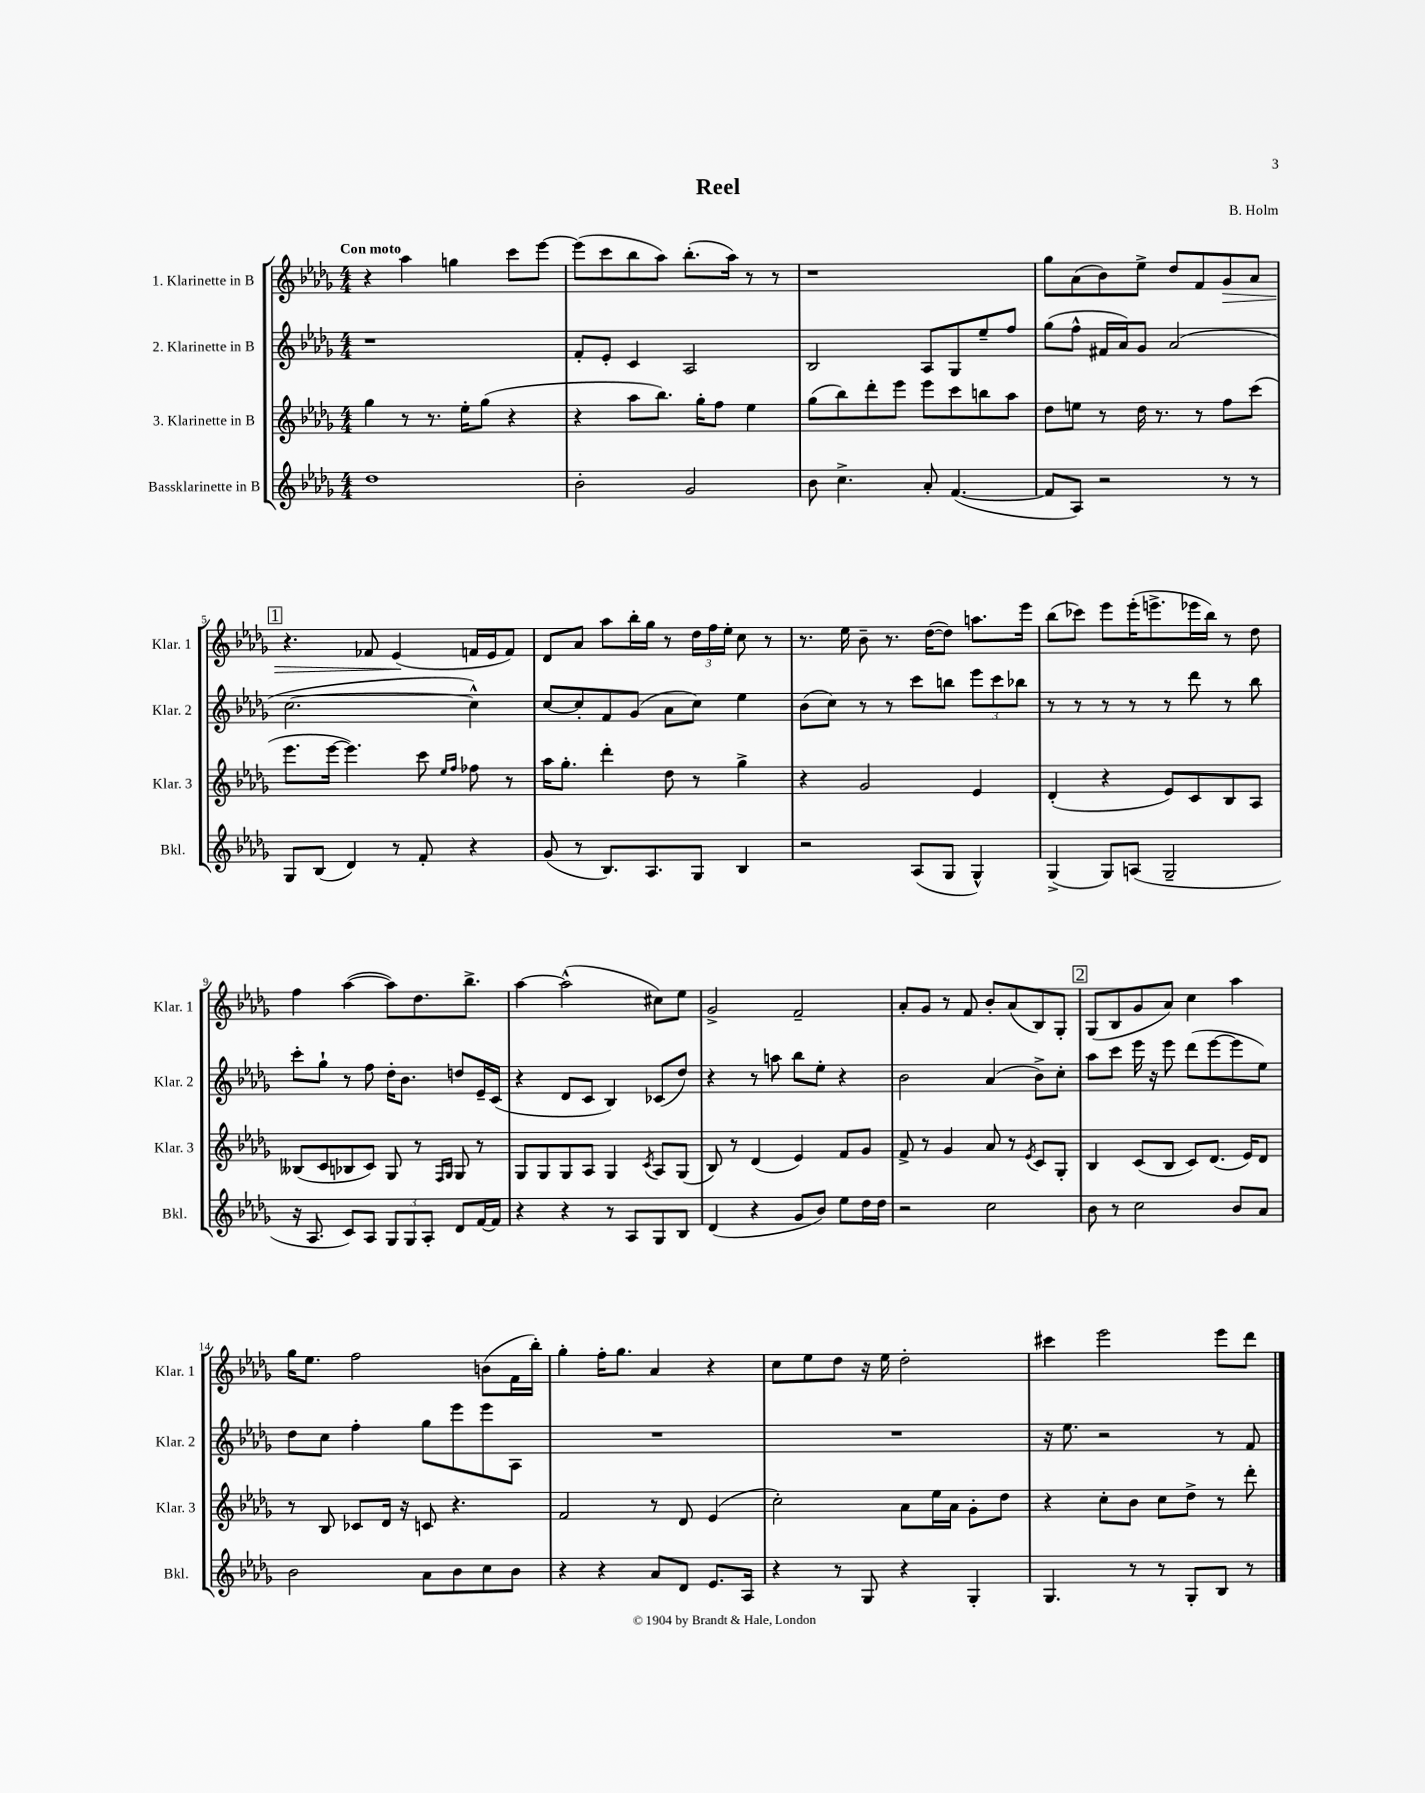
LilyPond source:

\header { title = "Reel" composer = "B. Holm" }
<<
\new StaffGroup <<
\new Staff = "s0" \with { instrumentName = "1. Klarinette in B" shortInstrumentName = "Klar. 1" } {
    \clef treble \key des \major \numericTimeSignature \time 4/4 \tempo "Con moto"
    r4 aes''4 g''4 c'''8 ees'''8~ |
    ees'''8( c'''8 bes''8 aes''8) bes''8.-.( aes''16) r8 r8 |
    r1 |
    ges''8 aes'8( bes'8) ees''8-> des''8 f'8 ges'8\> aes'8 |
    \mark \markup { \box "1" } r4. fes'8 ees'4\!( f'16 ees'16 f'8) |
    des'8 aes'8 aes''8 bes''16-. ges''16 r8 \tuplet 3/2 { des''16 f''16 ees''16-. } c''8 r8 |
    r8. ees''16 bes'8-- r8. des''16~( des''8) a''8. ees'''16 |
    bes''8( ces'''8) ees'''8 ees'''16-.( e'''8.-> ees'''16 bes''16) r8 des''8 |
    f''4 aes''4~( aes''8) des''8. bes''8.-> |
    aes''4~ aes''2-^( cis''8) ees''8 |
    ges'2-> f'2-- |
    aes'8-. ges'8 r8 f'8 bes'8-. aes'8( bes8) ges8-. |
    \mark \markup { \box "2" } ges8( bes8 ges'8 aes'8) c''4 aes''4 |
    ges''16 ees''8. f''2 b'8( f'16 bes''16-.) |
    ges''4-. f''16-. ges''8. aes'4 r4 |
    c''8 ees''8 des''8 r16 ees''16 des''2-. |
    cis'''4 ees'''2 ees'''8 des'''8 \bar "|." |
}
\new Staff = "s1" \with { instrumentName = "2. Klarinette in B" shortInstrumentName = "Klar. 2" } {
    \clef treble \key des \major \numericTimeSignature \time 4/4
    r1 |
    f'8-. ees'8-. c'4 aes2 |
    bes2 aes8 ges8 ees''8-- f''8 |
    ges''8( f''8-^ fis'16 aes'16) ges'8 aes'2( |
    \mark \markup { \box "1" } c''2.~ c''4-^) |
    c''8~ c''8-. f'8 ges'8( aes'8 c''8) ees''4 |
    bes'8( c''8) r8 r8 c'''8 b''8 \tuplet 3/2 { ees'''8 c'''8 bes''8 } |
    r8 r8 r8 r8 r8 des'''8 r8 bes''8 |
    c'''8-. ges''8-! r8 f''8 des''16-. bes'8. d''8 ees'16-- c'16( |
    r4 des'8 c'8 bes4) ces'8( des''8) |
    r4 r8 a''8 bes''8 ees''8-. r4 |
    bes'2 aes'4( bes'8->) c''8-. |
    \mark \markup { \box "2" } aes''8 c'''8 ees'''16 r16 ees'''8 des'''8( ees'''8~ ees'''8 ees''8) |
    des''8 c''8 f''4-. ges''8 ees'''8 ees'''8 aes8 |
    R1 |
    R1 |
    r16 ees''8. r2 r8 f'8 \bar "|." |
}
\new Staff = "s2" \with { instrumentName = "3. Klarinette in B" shortInstrumentName = "Klar. 3" } {
    \clef treble \key des \major \numericTimeSignature \time 4/4
    ges''4 r8 r8. ees''16-. ges''8( r4 |
    r4 aes''8 bes''8.) ges''16-. f''8 ees''4 |
    ges''8( bes''8) des'''8-. ees'''8 ees'''8 c'''8 b''8 aes''8 |
    des''8 e''8 r8 des''16 r8. r8 f''8 c'''8( |
    \mark \markup { \box "1" } ees'''8. ees'''16~ ees'''4.) c'''8 \grace { ees''16 f''16 } fes''8 r8 |
    aes''16 ges''8.-. des'''4-. des''8 r8 ges''4-> |
    r4 ges'2 ees'4 |
    des'4-.( r4 ees'8) c'8 bes8 aes8 |
    beses8( c'8 bes8 c'8) ges8 r8 \grace { f16 ges16 } ges8 r8 |
    ges8 ges8 ges8 aes8 ges4 \acciaccatura { c'8 } aes8 ges8( |
    bes8) r8 des'4( ees'4) f'8 ges'8 |
    f'8-> r8 ges'4 aes'8 r8 \acciaccatura { ees'8 } c'8 ges8-. |
    \mark \markup { \box "2" } bes4 c'8( bes8 c'8) des'8.( ees'16) des'8 |
    r8 bes8 ces'8 des'16 r16 c'8 r4. |
    f'2 r8 des'8 ees'4( |
    c''2-.) aes'8 ees''16 aes'16 ges'8-. des''8 |
    r4 c''8-. bes'8 c''8 des''8-> r8 des'''8-. \bar "|." |
}
\new Staff = "s3" \with { instrumentName = "Bassklarinette in B" shortInstrumentName = "Bkl." } {
    \clef treble \key des \major \numericTimeSignature \time 4/4
    des''1 |
    bes'2-. ges'2 |
    bes'8 c''4.-> aes'8-. f'4.~( |
    f'8 aes8) r2 r8 r8 |
    \mark \markup { \box "1" } ges8 bes8( des'4) r8 f'8-. r4 |
    ges'8( r8 bes8.) aes8. ges8 bes4 |
    r2 aes8( ges8 ges4-^) |
    ges4->( ges8) a8( ges2-- |
    r16 aes8. c'8) aes8 \tuplet 3/2 { ges8 ges8 aes8-. } des'8 f'16~ f'16 |
    r4 r4 r8 aes8 ges8 bes8 |
    des'4( r4 ges'8 bes'8) ees''8 des''16 des''16 |
    r2 c''2 |
    \mark \markup { \box "2" } bes'8 r8 c''2 bes'8 aes'8 |
    bes'2 aes'8 bes'8 c''8 bes'8 |
    r4 r4 aes'8 des'8 ees'8. aes16 |
    r4 r8 ges8 r4 ges4-. |
    ges4. r8 r8 ges8-. bes8 r8 \bar "|." |
}
>>
>>
